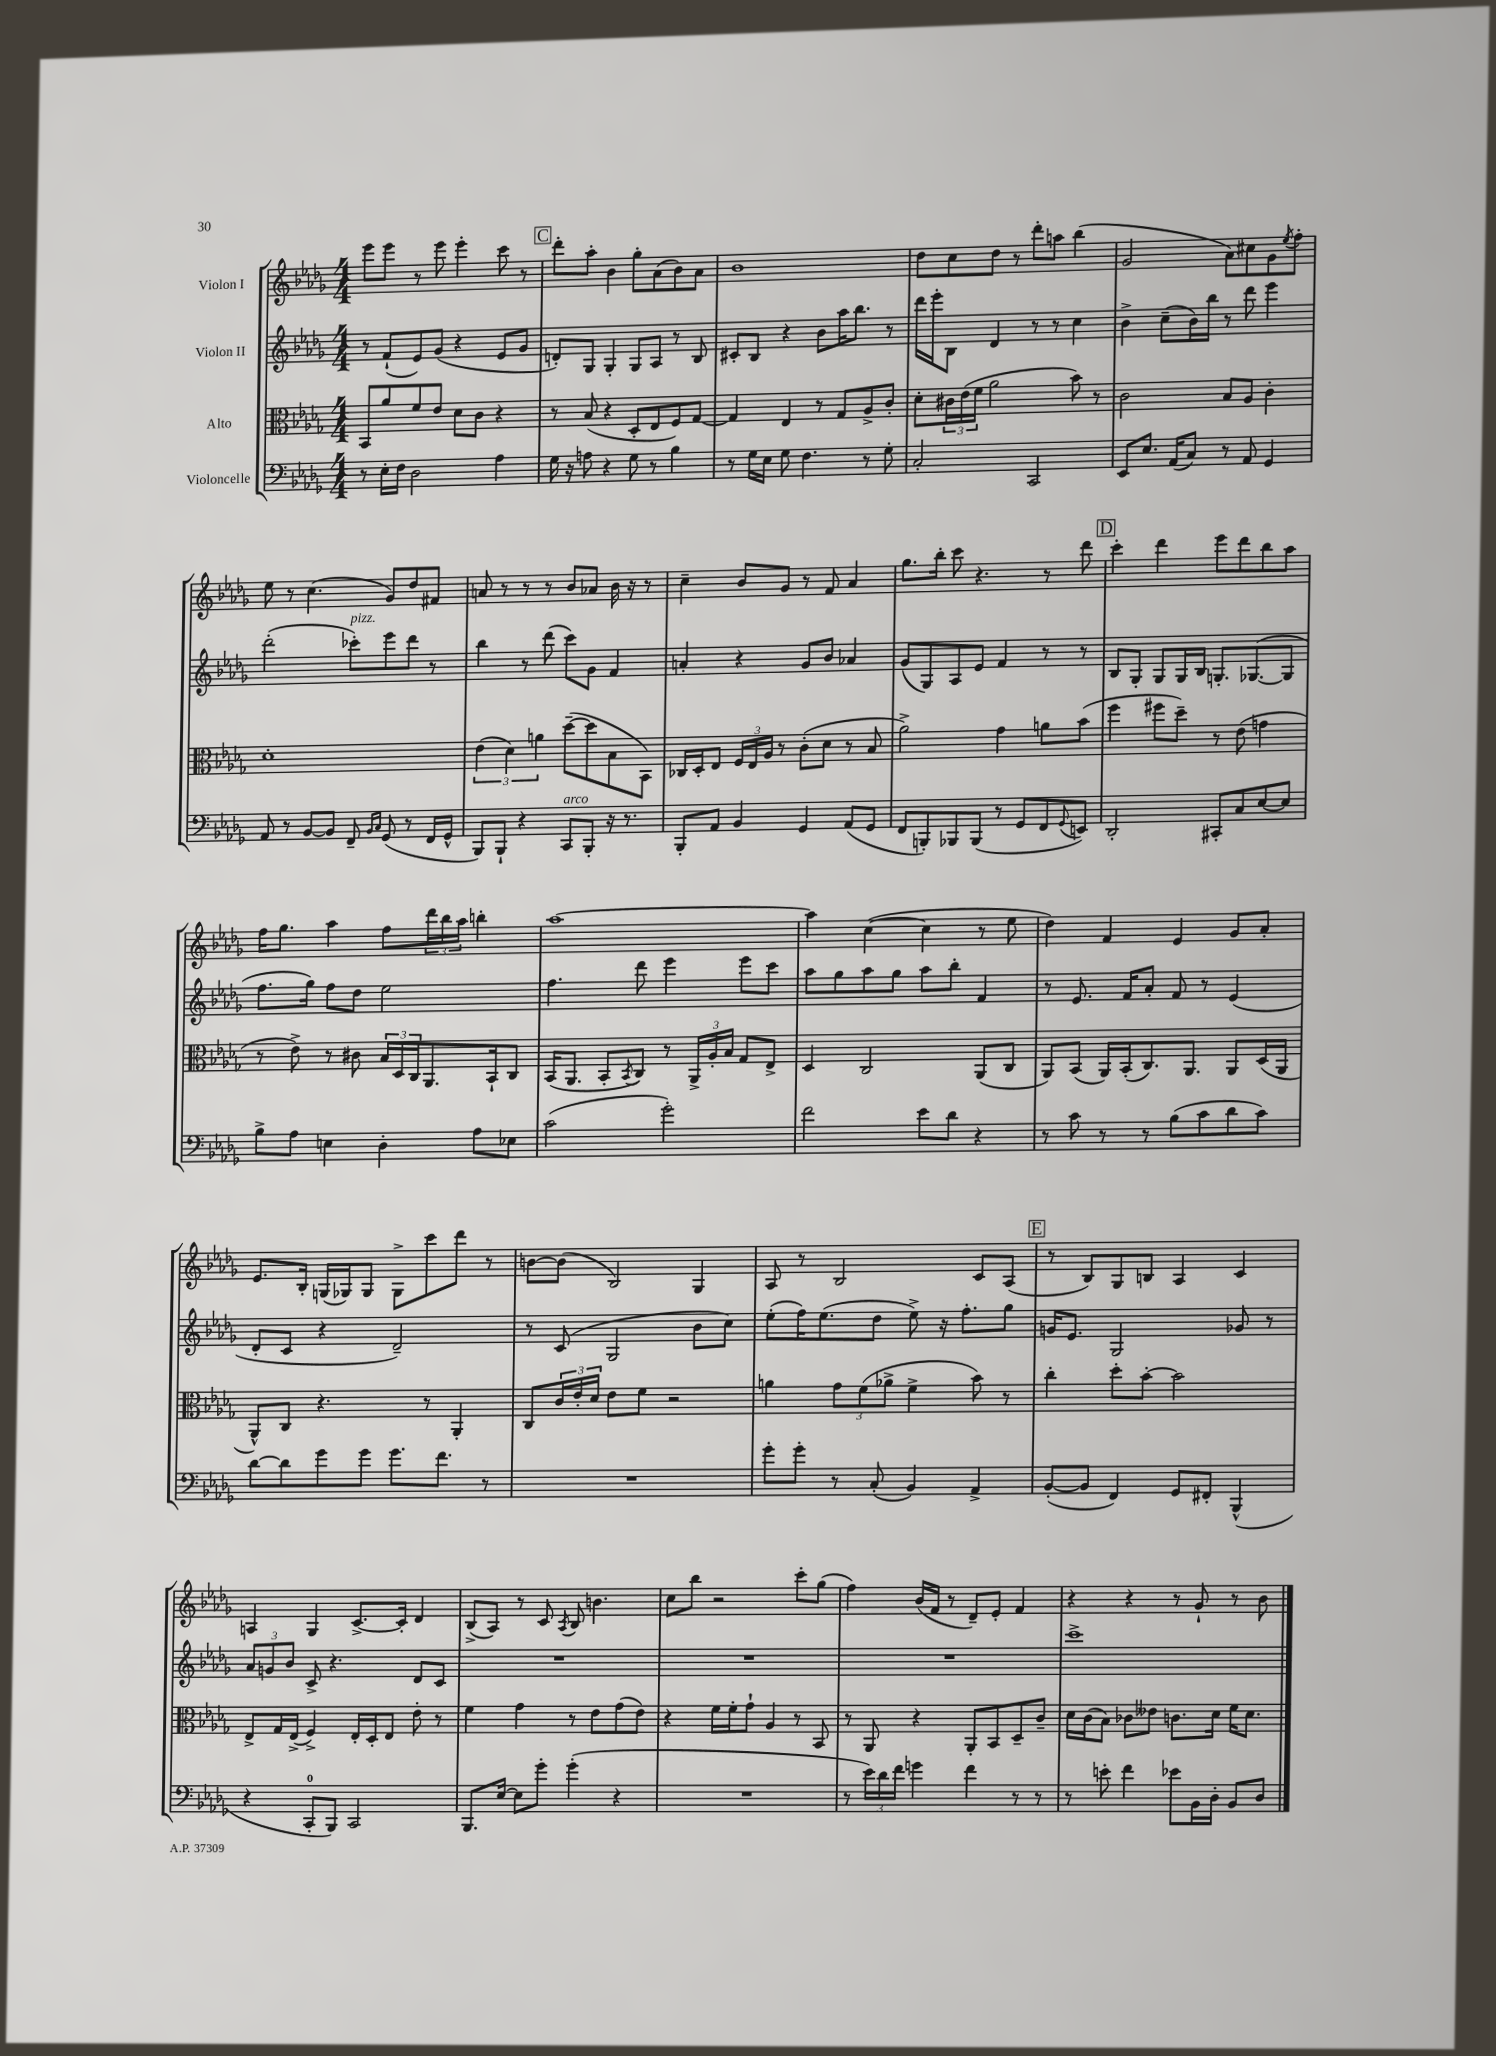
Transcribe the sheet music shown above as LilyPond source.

<<
\new StaffGroup <<
\new Staff = "s0" \with { instrumentName = "Violon I" } {
    \clef treble \key des \major \numericTimeSignature \time 4/4
    ees'''8 ees'''8 r8 ees'''8 ees'''4-. c'''8 r8 |
    \mark \markup { \box "C" } des'''8-. aes''8-. bes'4 ges''8-. aes'8( bes'8) aes'8 |
    bes'1 |
    des''8 c''8 des''8 r8 des'''8-. a''8 bes''4( |
    ges'2 aes'8) cis''8 ges'8 \acciaccatura { ees''8 } f''8-. |
    ees''8 r8 c''4.( ges'8) des''8 fis'8 |
    a'8 r8 r8 r8 bes'8 aes'8 bes'16 r16 r8 |
    c''4-- bes'8 ges'8 r8 f'8 aes'4 |
    ges''8. bes''16-. c'''8 r4. r8 des'''8 |
    \mark \markup { \box "D" } c'''4-. des'''4 ees'''8 des'''8 bes''8 aes''8 |
    f''16 ges''8. aes''4 f''8 \tuplet 3/2 { des'''16 bes''16 aes''16 } b''4-. |
    aes''1~ |
    aes''4 c''4~( c''4 r8 ees''8 |
    des''4) f'4 ees'4 ges'8 aes'8-. |
    ees'8. bes16-. g16( ges16) ges8 ges8-> c'''8 des'''8 r8 |
    b'8~ b'8( bes2) ges4 |
    aes8 r8 bes2 c'8 aes8( |
    \mark \markup { \box "E" } r8 bes8) ges8 b8 aes4 c'4 |
    a4 ges4 c'8.~-> c'16-. des'4 |
    bes8->( aes8) r8 c'8 \acciaccatura { aes8 } bes8 b'4. |
    c''8 bes''8 r2 c'''8-. ges''8( |
    f''4) bes'16( f'16 r8 des'8--) ees'8-. f'4 |
    r4 r4 r8 ges'8-! r8 bes'8 \bar "|." |
}
\new Staff = "s1" \with { instrumentName = "Violon II" } {
    \clef treble \key des \major \numericTimeSignature \time 4/4
    r8 f'8-!( ees'8) ges'8( r4 ees'8 ges'8 |
    \mark \markup { \box "C" } d'8-.) ges8 ges4-. ges8 aes8 r8 bes8 |
    cis'8-. bes8 r4 bes'8 aes''16 bes''8. r8 |
    des'''16 ees'''16-. bes8 des'4 r8 r8 c''4 |
    bes'4-> c''8--( bes'16) bes''16 r8 des'''8 ees'''4 |
    des'''2-.( ces'''8-.^\markup { \italic "pizz." }) ees'''8 des'''8 r8 |
    bes''4 r8 des'''8( c'''8) ges'8 f'4 |
    a'4-. r4 ges'8 bes'8 aes'4 |
    ges'8( ges8) aes8 ees'8 f'4 r8 r8 |
    \mark \markup { \box "D" } bes8 ges8-. ges8 ges16 bes16 g8.-. ges8.~( ges8 |
    f''8. ges''16) f''8 des''8 ees''2 |
    f''4. des'''8 ees'''4 ees'''8 c'''8 |
    aes''8 ges''8 aes''8 ges''8 aes''8 bes''8-. f'4 |
    r8 ees'8. f'16 aes'8-. f'8 r8 ees'4( |
    des'8-. c'8 r4 des'2--) |
    r8 c'8( ges2 bes'8 c''8) |
    ees''8-.( f''16) ees''8.( des''8 ees''8->) r16 f''8.-. ges''8 |
    \mark \markup { \box "E" } g'16 ees'8. ges2 ges'8 r8 |
    \tuplet 3/2 { aes'8 g'8 bes'8 } c'8-> r4. des'8 c'8 |
    R1 |
    R1 |
    R1 |
    c'''1-> \bar "|." |
}
\new Staff = "s2" \with { instrumentName = "Alto" } {
    \clef alto \key des \major \numericTimeSignature \time 4/4
    bes,8 aes'8 f'8 ees'8 des'8 c'8 r4 |
    \mark \markup { \box "C" } r8 bes8( r4 des8-. ees8 f8) ges8~ |
    ges4 ees4 r8 ges8 aes8-> c'8-. |
    des'8-. \tuplet 3/2 { cis'16 ees'16( f'16 } aes'2 bes'8) r8 |
    c'2 bes8 aes8 c'4-. |
    des'1-. |
    \tuplet 3/2 { ees'4( des'4) a'4 } des''8~--( des''8 bes8 bes,8) |
    ces16 des16-. ees8 \tuplet 3/2 { f16 ees16 aes16 } r8 c'8-.( des'8 r8 bes8 |
    aes'2->) ges'4 a'8 bes'8( |
    \mark \markup { \box "D" } f''4 fis''8 des''8--) r8 ees'8( g'4 |
    r8 ees'8->) r8 cis'8 \tuplet 3/2 { bes16 des16 c16 } aes,8. bes,16-! c8 |
    bes,16( aes,8. bes,8-. \acciaccatura { bes,8 } c8) r8 \tuplet 3/2 { aes,16-> aes16-. bes16 } ges8 ees8-> |
    des4 c2 aes,8( c8 |
    aes,8) bes,8( aes,16) bes,16-.( c8.) aes,8. aes,8 des16( aes,16 |
    aes,8-^) c8 r4. r8 aes,4-. |
    c8 \tuplet 3/2 { c'16 ees'16-. des'16 } ees'8 f'8 r2 |
    a'4 \tuplet 3/2 { ges'8 f'8( aes'8-> } f'4-> bes'8) r8 |
    \mark \markup { \box "E" } c''4-. des''8-. bes'8~-. bes'2 |
    ees8-> ges16 ees16->( f4->) ees16-. des16-. ees8 ees'8-. r8 |
    f'4 ges'4 r8 ees'8 ges'8( ees'8) |
    r4 f'16 f'16-. ges'8-! aes4 r8 bes,8 |
    r8 aes,8 r4 aes,8-. bes,8 des8-- c'8-- |
    des'16 c'16( bes8) ces'8 eeses'8 c'8. des'16 f'16 des'8. \bar "|." |
}
\new Staff = "s3" \with { instrumentName = "Violoncelle" } {
    \clef bass \key des \major \numericTimeSignature \time 4/4
    r8 ees16-. f16 des2 aes4 |
    \mark \markup { \box "C" } ges16 r16 a8 r4 ges8 r8 bes4 |
    r8 ges16 ees16 ges8 f4. r8 ges8-. |
    c2-. c,2 |
    ees,8 ees8. aes,16( c8) r8 aes,8 ges,4 |
    aes,8 r8 bes,8~ bes,8 f,8-- \grace { bes,16 c16 } ges,8( r8 f,16 ges,16-^ |
    bes,,8) bes,,8-! r4 c,8^\markup { \italic "arco" } bes,,8-. r16 r8. |
    bes,,8-. aes,8 bes,4 ges,4 aes,8( ges,8 |
    f,8 b,,8-.) bes,,8 bes,,8( r8 ges,8 f,8 \appoggiatura { ges,8 } e,8) |
    \mark \markup { \box "D" } des,2-. cis,8-. c8 ees8~ ees8 |
    bes8-> aes8 e4 des4-. aes8 ees8 |
    c'2( ges'2-.) |
    f'2 ees'8 des'8 r4 |
    r8 c'8 r8 r8 bes8( c'8 des'8 c'8) |
    des'8~ des'8 ges'8 ges'8 ges'8. f'8. r8 |
    R1 |
    ges'8-. ges'8-. r8 c8-.( bes,4) aes,4-> |
    \mark \markup { \box "E" } bes,8~-.( bes,8 f,4) ges,8 fis,8-. bes,,4-^( |
    r4 c,8-0-. bes,,8) c,2 |
    bes,,8. ees16~ ees8 ges'8-. ges'4-.( r4 |
    R1 |
    r8 \tuplet 3/2 { ees'16) des'16 f'16 } g'4 f'4 r8 r8 |
    r8 e'8-. f'4 ees'8 bes,16 des16-. bes,8 des8 \bar "|." |
}
>>
>>
\layout { \context { \Score \remove "Bar_number_engraver" } }
